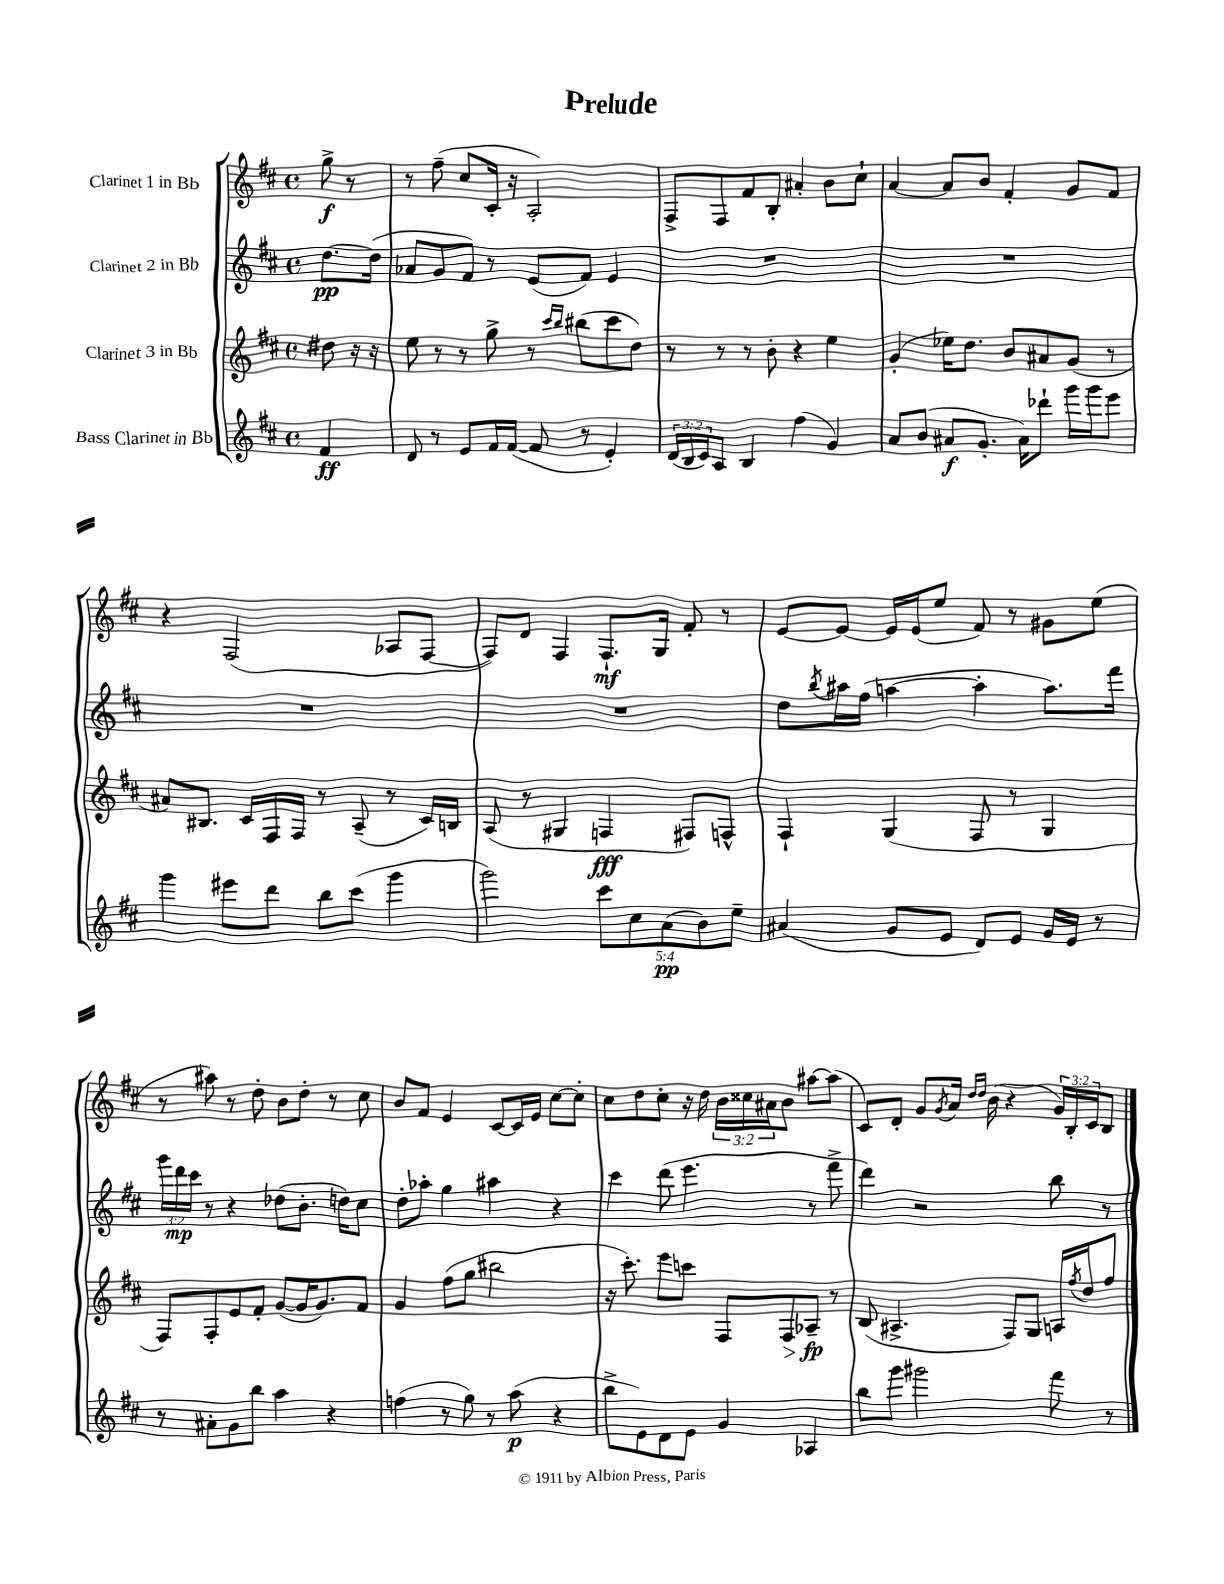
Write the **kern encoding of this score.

**kern	**dynam	**kern	**dynam	**kern	**dynam	**kern	**dynam
*part4	*part4	*part3	*part3	*part2	*part2	*part1	*part1
*staff4	*staff4	*staff3	*staff3	*staff2	*staff2	*staff1	*staff1
*I"Bass Clarinet in Bb	*	*I"Clarinet 3 in Bb	*	*I"Clarinet 2 in Bb	*	*I"Clarinet 1 in Bb	*
*clefG2	*	*clefG2	*	*clefG2	*	*clefG2	*
*k[f#c#]	*	*k[f#c#]	*	*k[f#c#]	*	*k[f#c#]	*
*M4/4	*	*M4/4	*	*M4/4	*	*M4/4	*
*met(c)	*	*met(c)	*	*met(c)	*	*met(c)	*
=	=	=	=	=	=	=	=
4f#/	ff	8dd#X\	.	[8.dd\L	pp	8gg^\	f
.	.	16r	.	.	.	8r	.
.	.	16r	.	(16dd\Jk]	.	.	.
=1	=1	=1	=1	=1	=1	=1	=1
8d/	.	8ee\	.	8a-X/L	.	8r	.
8r	.	8r	.	8g/	.	(8ff#~\	.
8e/L	.	8r	.	8f#/J)	.	8cc#/L	.
16f#/L	.	8gg^\	.	8r	.	16c#'/Jk	.
([16f#/JJ	.	.	.	.	.	16r	.
8f#/]	.	8r	.	(8e/L	.	2A'/)	.
.	.	16qqccc#/LL	.	.	.	.	.
.	.	16qqbb/JJ	.	.	.	.	.
8r	.	(8bb#X\L	.	8f#/J)	.	.	.
4e'/)	.	8ccc#\	.	4e/	.	.	.
.	.	8dd\J)	.	.	.	.	.
=2	=2	=2	=2	=2	=2	=2	=2
(24d/LL	.	8r	.	1r	.	8F#^/L	.
24B/	.	.	.	.	.	.	.
24c#/J)	.	.	.	.	.	.	.
8A/J	.	8r	.	.	.	8F#/	.
4B/	.	8r	.	.	.	8f#/	.
.	.	8b'\	.	.	.	8B'/J	.
(4ff#\	.	4r	.	.	.	4a#X'/	.
4g/)	.	4ee\	.	.	.	8b\L	.
.	.	.	.	.	.	8cc#`\J	.
=3	=3	=3	=3	=3	=3	=3	=3
8a/L	.	(4g'/	.	1r	.	[4a/	.
(8b/J	.	.	.	.	.	.	.
8a#X/L	f	16ee-X\KL)	.	.	.	8a/L]	.
.	.	8.dd\J	.	.	.	.	.
8.g'/J	.	.	.	.	.	8b/J	.
.	.	8b/L	.	.	.	4f#'/	.
16a#\KL)	.	.	.	.	.	.	.
8ddd-X`\J	.	8a#X/	.	.	.	.	.
16ggg\LL	.	(8g/J	.	.	.	8g/L	.
16ggg\J	.	.	.	.	.	.	.
8eee\J	.	8r	.	.	.	8f#/J	.
!!LO:LB:g=z
=4	=4	=4	=4	=4	=4	=4	=4
4ggg\	.	8a#X/L)	.	1r	.	4r	.
.	.	8.B#X/J	.	.	.	.	.
8eee#X\L	.	.	.	.	.	(2F#/	.
.	.	16c#/LL	.	.	.	.	.
8ddd\J	.	16F#/	.	.	.	.	.
.	.	16F#/JJ	.	.	.	.	.
8bb\L	.	8r	.	.	.	.	.
(8ccc#\J	.	(8A~/	.	.	.	.	.
4ggg\	.	8r	.	.	.	8A-X/L	.
.	.	16c#/LL)	.	.	.	[8F#/J	.
.	.	16Bn/JJ	.	.	.	.	.
=5	=5	=5	=5	=5	=5	=5	=5
2ggg\)	.	(8A/	.	1r	.	8F#/L])	.
.	.	8r	.	.	.	8d/J	.
.	.	4G#X/	.	.	.	4F#/	.
10ccc#\L	.	4Fn/	fff	.	.	8.F#`/L	mf
10cc#\	.	.	.	.	.	.	.
.	.	.	.	.	.	16G/Jk	.
(10a\	pp	.	.	.	.	.	.
.	.	8F#X/L)	.	.	.	8f#'/	.
10b\)	.	.	.	.	.	.	.
.	.	8Fn^^/J	.	.	.	8r	.
10ee~\J	.	.	.	.	.	.	.
=6	=6	=6	=6	=6	=6	=6	=6
(4a#X/	.	4F#`/	.	8dd\L	.	[8e/L	.
.	.	.	.	8qbb/	.	.	.
.	.	.	.	16aa#X\L	.	8e/J_	.
.	.	.	.	(16ff#\JJ	.	.	.
8g/L	.	(4G/	.	[4aan\	.	16e/LL]	.
.	.	.	.	.	.	(16e/J	.
8e/J	.	.	.	.	.	8ee/J	.
8d/L)	.	8F#/	.	4aa'\]	.	8f#/)	.
8e/J	.	8r	.	.	.	8r	.
16g/LL	.	4G/	.	8.aa\L)	.	8g#X\L	.
16e/JJ	.	.	.	.	.	.	.
8r	.	.	.	.	.	(8ee\J	.
.	.	.	.	16fff#\Jk	.	.	.
!!LO:LB:g=z
=7	=7	=7	=7	=7	=7	=7	=7
8r	.	8F#/L)	.	24ggg\LL	.	8r	.
.	.	.	.	24ddd\	mp	.	.
.	.	.	.	24ccc#\JJ	.	.	.
8a#X'\L	.	8F#'/	.	8r	.	8aa#X\)	.
8g\	.	8e/	.	4r	.	8r	.
8bb\J	.	8f#'/J	.	.	.	8dd'\	.
4aa\	.	([8g/L	.	(8dd-X\L	.	8b\L	.
.	.	16g/K]	.	8.b'\J	.	8dd'\J	.
.	.	8.g/)	.	.	.	.	.
4r	.	.	.	.	.	8r	.
.	.	.	.	16ddn\KL)	.	.	.
.	.	8f#/J	.	8cc#\J	.	8cc#\	.
=8	=8	=8	=8	=8	=8	=8	=8
(4ffn\	.	4g/	.	8dd'\L	.	8b/L	.
.	.	.	.	8aa-X'\J	.	8f#/J	.
8r	.	(8ff#\L	.	4gg\	.	4e/	.
8gg\)	.	8gg\J	.	.	.	.	.
8r	.	2bb#X\	.	4aa#X\	.	[8c#/L	.
(8aa\	p	.	.	.	.	16c#/L]	.
.	.	.	.	.	.	16e/JJ	.
4r	.	.	.	4r	.	[8cc#\L	.
.	.	.	.	.	.	8cc#'\J]	.
=9	=9	=9	=9	=9	=9	=9	=9
8bb^\L	.	16r	.	4ccc#\	.	8cc#\L	.
.	.	8.ccc#'\)	.	.	.	.	.
8e\)	.	.	.	.	.	8dd\	.
8d\	.	8eee\L	.	(8ddd\	.	8cc#'\J	.
8e\J	.	8cccn\J	.	4.eee\	.	16r	.
.	.	.	.	.	.	16dd\	.
4g/	.	8F#/L	.	.	.	24b\LL	.
.	.	.	.	.	.	24cc##X\	.
.	.	.	.	.	.	24a#X\J	.
!	!	!	!LO:HP:b	!	!	!	!
.	.	8F#/	>	.	.	8b\J	.
4A-X/	.	8A-X~/J	fp	8r	.	[8aa#X\L	.
.	.	8r	]	8fff#^\	.	(8aa#\J]	.
=10	=10	=10	=10	=10	=10	=10	=10
8bb\L	.	(8B/	.	4ddd\)	.	8c#/L)	.
8ggg\J	.	4.A#X^/	.	.	.	8d'/J	.
2ggg#X\	.	.	.	2r	.	8g/L	.
.	.	.	.	.	.	8qg/	.
.	.	.	.	.	.	16a/Jk	.
.	.	.	.	.	.	16qqdd/LL	.
.	.	.	.	.	.	16qqdd/JJ	.
.	.	.	.	.	.	(16b\	.
.	.	8F#/L)	.	.	.	4r	.
.	.	8G/J	.	.	.	.	.
8fff#\	.	16An/LL	.	8bb\	.	24g/LL)	.
.	.	.	.	.	.	24B'/	.
.	.	8qff#/	.	.	.	.	.
.	.	16dd/J	.	.	.	.	.
.	.	.	.	.	.	24c#/J	.
8r	.	8ff#/J	.	8r	.	8B/J	.
==	==	==	==	==	==	==	==
*-	*-	*-	*-	*-	*-	*-	*-
